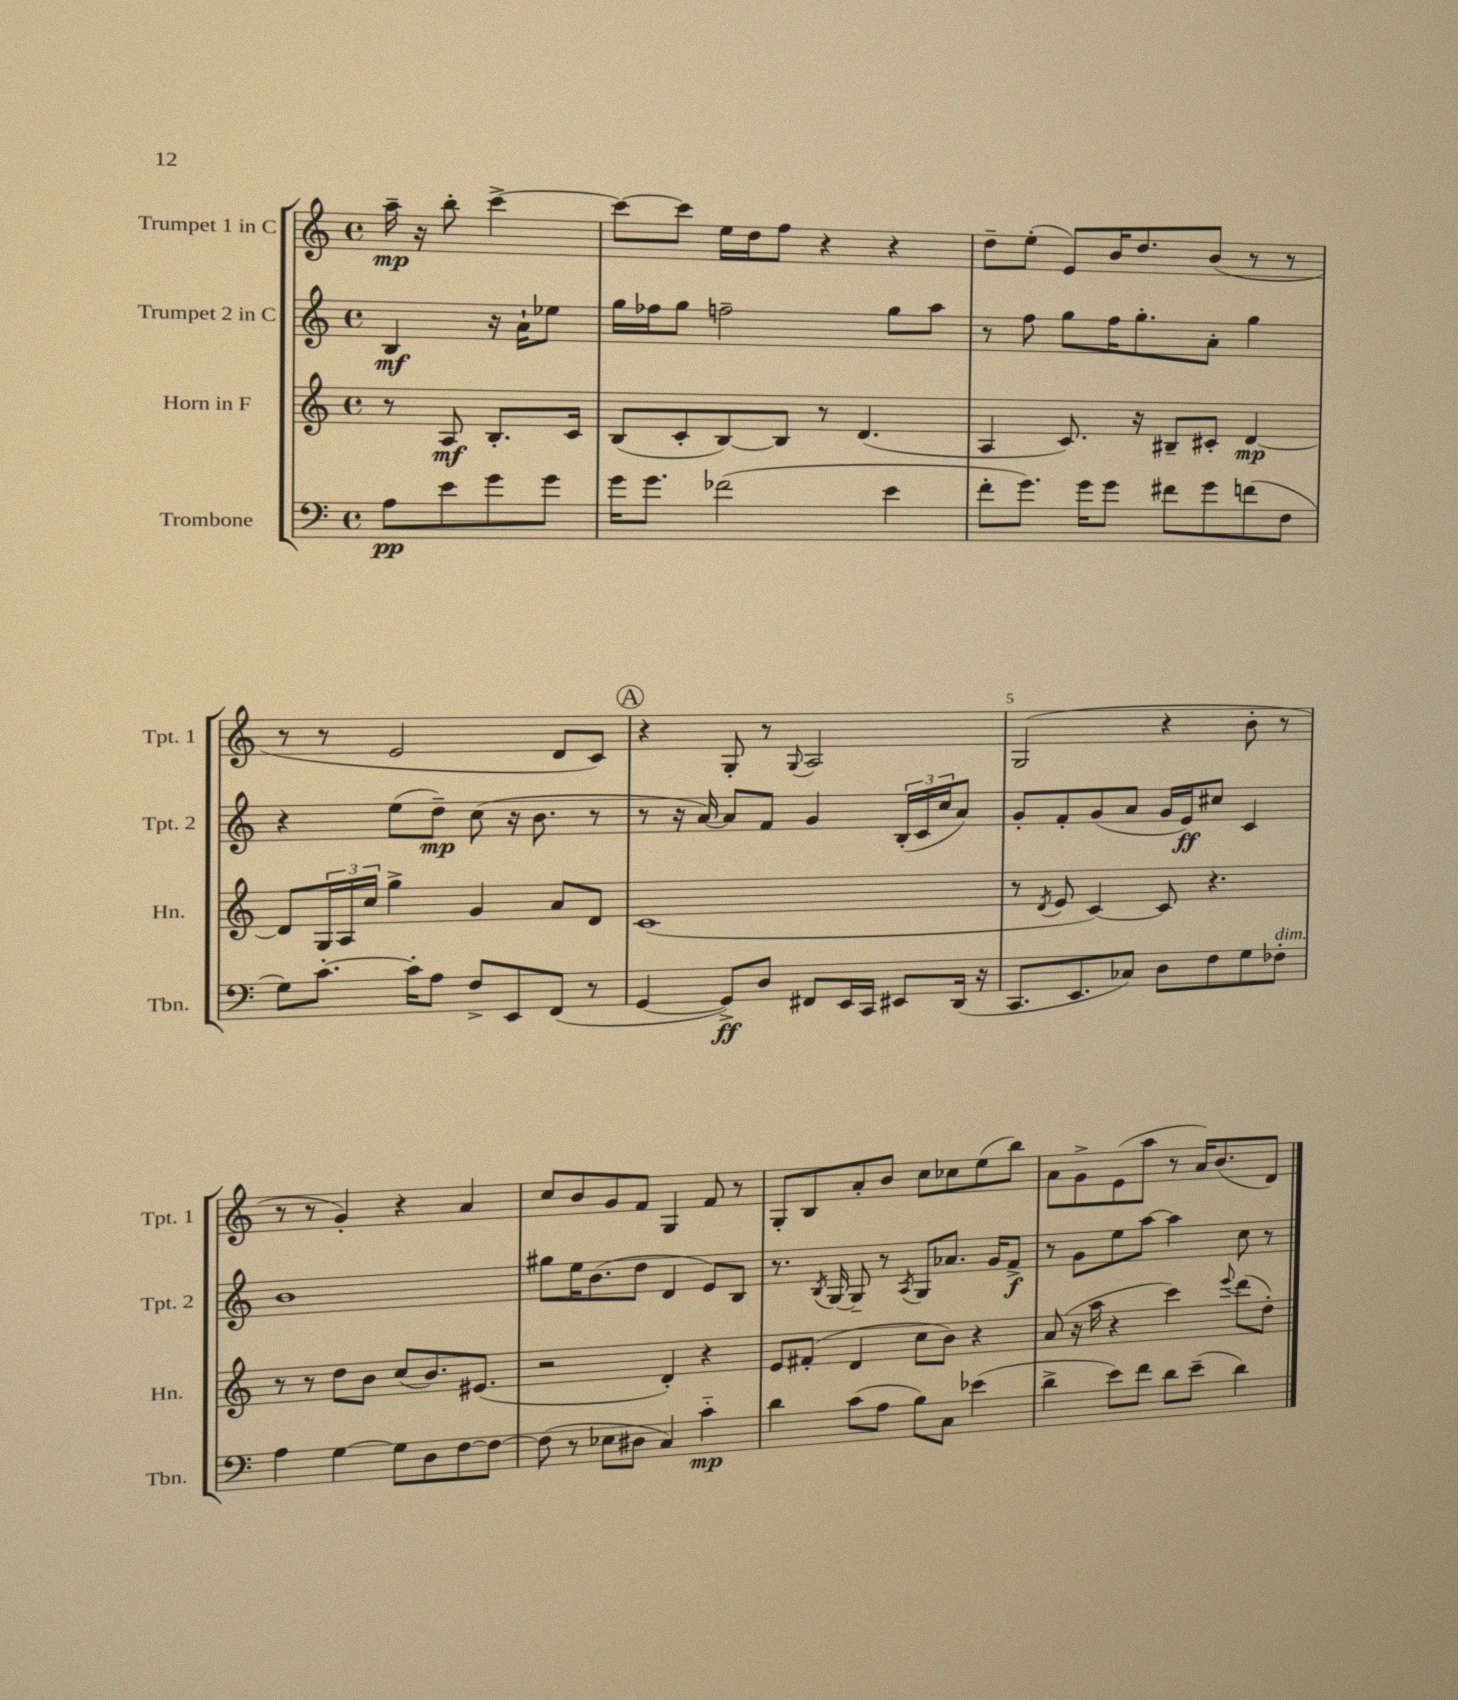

**kern	**kern	**kern	**kern
*staff4	*staff3	*staff2	*staff1
*clefF4	*clefG2	*clefG2	*clefG2
*k[]	*k[]	*k[]	*k[]
*M4/4	*M4/4	*M4/4	*M4/4
*met(c)	*met(c)	*met(c)	*met(c)
8A	8r	4B	16aa~
.	.	.	16r
8e	8A	.	8bb'
8g	8.B'	16r	[4ccc^
.	.	16a`	.
8g	.	8ee-	.
.	16c	.	.
=	=	=	=
16g	(8B	16gg	8ccc_
8.g	.	16ff-	.
.	8c'	8gg	8ccc]
(2f-	[8B)	2ff~	16ee
.	.	.	16dd
.	8B]	.	8ff
.	8r	.	4r
.	(4.d	.	.
4e	.	8gg	4r
.	.	8aa	.
=	=	=	=
8f'	4A	8r	8dd~
8.g)	.	8ff	(8ee'
.	8.c)	8gg	8e)
16g	.	.	.
8g	.	16ff	16b
.	16r	8.gg'	8.dd
8f#	8B#~	.	.
8g	8c#'	8a'	(8b
(8f	[4d	4gg	8r
8F	.	.	8r
=	=	=	=
8G)	8d]	4r	8r
[8.c'	24G	.	8r
.	24A	.	.
.	24cc	.	.
.	4gg^	(8ee	2e
16c']	.	.	.
8A	.	8dd~)	.
8F^	4g	(8cc	.
8EE	.	16r	.
.	.	8.b	.
(8FF	8a	.	8d
8r	8d	8r	8c)
=	=	=	=
[4GG	(1c	8r	4r
.	.	16r	.
.	.	[16a)	.
8GG^])	.	8a]	8G'
8D	.	8f	8r
.	.	.	8qqG
8FF#	.	4g	2A
16EE	.	.	.
16CC	.	.	.
8EE#	.	(24B'	.
.	.	24c	.
.	.	24cc	.
(16DD	.	8a)	.
16r	.	.	.
=	=	=	=
8.CC	8r	8g'	(2G
.	8qd	.	.
.	8e	8f'	.
8.EE	.	.	.
.	[4c)	(8g	.
8C-)	.	8a	.
8D	8c]	16g	4r
.	.	16e)	.
8F	4.r	8cc#	.
8G	.	4c	8b'
8F-'	.	.	8r
=	=	=	=
4A	8r	1b	8r
.	8r	.	8r
[4G	8dd	.	4g')
.	8b	.	.
8G]	(8cc	.	4r
8D	8.b)	.	.
[8F	.	.	4a
.	(8.e#	.	.
8F_	.	.	.
=	=	=	=
(8F]	2r	8gg#	8cc
8r	.	16ee	8b
.	.	(8.b	.
8E-	.	.	8g
8D#	.	8dd	8f
4C)	4d')	4d	4G
4c'~	4r	8e)	8f
.	.	8B	8r
=	=	=	=
4d	8e	8.r	8G'
.	(8f#'	.	8B
.	.	8qB	.
.	.	[16G	.
(8c	4d	8G~]	8a'
8A	.	8r	8b
.	.	8qA	.
8B)	8cc	8G	8cc
8C	8b)	8.a-	8cc-
(4e-	4r	.	(8ee
.	.	16g	.
.	.	8f^	8bb)
=	=	=	=
4d^	(8a	8r	8a
.	16r	8g	8g^
.	16aa	.	.
8e)	4r	8ee	(8e
8f	.	[8aa	8aa
8d	4ccc)	4aa]	8r
(8e~	.	.	16a)
.	.	.	(8.b
.	8qqeee	.	.
4d)	(8ddd	8cc	.
.	8dd')	8r	8d)
==	==	==	==
*-	*-	*-	*-
